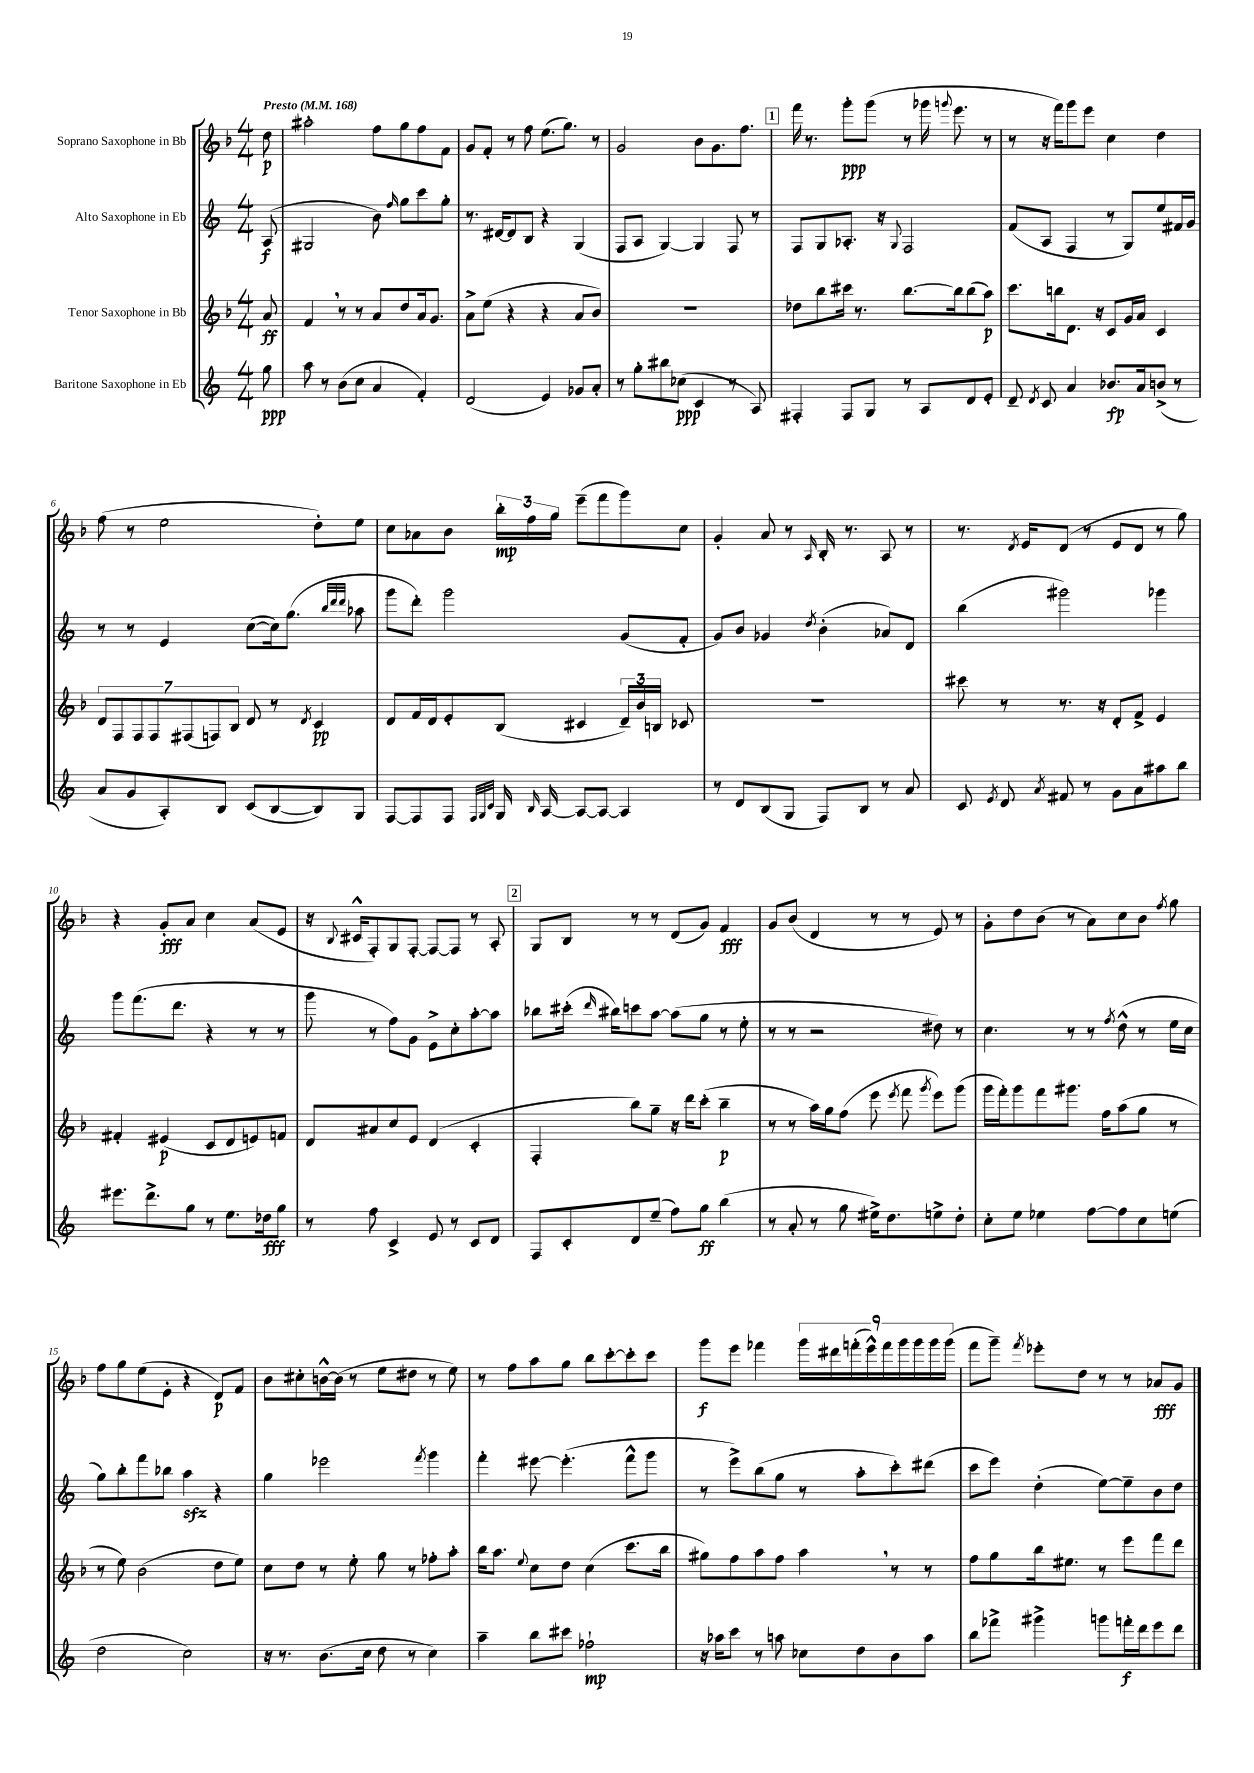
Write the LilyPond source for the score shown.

<<
\new StaffGroup <<
\new Staff = "s0" \with { instrumentName = "Soprano Saxophone in Bb" } {
    \clef treble \key f \major \numericTimeSignature \time 4/4 \partial 8 \tempo "Presto" 4 = 168
    \autoBeamOff d''8\p |
    ais''2-. f''8[ g''8 f''8 f'8] |
    g'8[ f'8]-. r8 f''8 e''8.[( g''8.]) r8 |
    g'2 bes'8[ g'8. f''8.] |
    \mark \markup { \box "1" } f'''16 r8. g'''8[-.\ppp g'''8]( r8 ges'''16 \appoggiatura { g'''8 } e'''8. r8 |
    r8 r16 f'''16[) g'''8 e'''8] c''4 d''4 |
    f''8( r8 e''2 d''8[-.) e''8] |
    c''8[ aes'8 bes'8] \tuplet 3/2 { bes''16[-.\mp f''16 g''16] } e'''8[--( f'''8 g'''8) c''8] |
    g'4-. a'8 r8 \grace { a16 } bes16-. r8. a8 r8 |
    r8. \acciaccatura { d'8 } e'16[ d'8]( r8 e'8[ d'8] r8 g''8) |
    r4 g'8[-.\fff a'8] c''4 a'8[( e'8] |
    r16 \appoggiatura { bes8 } cis'16[-^ f8-.) g8 f8]~-. f8[~ f8] r8 a8-. |
    \mark \markup { \box "2" } g8[ bes8] r8 r8 d'8[( g'8]) f'4\fff |
    g'8[ bes'8]( d'4 r8 r8 e'8) r8 |
    g'8[-. d''8 bes'8]( r8 a'8[) c''8 bes'8] \acciaccatura { f''8 } g''8 |
    f''8[ g''8 e''8( e'8]-. r4 d'8[\p) f'8] |
    bes'8[ cis''8-. b'16~-^ b'16]( r8 e''8[ dis''8] r8 e''8) |
    r8 f''8[ a''8 g''8] bes''8[ c'''8~-. c'''8-. c'''8] |
    g'''8[\f e'''8] fes'''4 \tuplet 9/8 { g'''16[ dis'''16 f'''16-.( e'''16-^) f'''16 g'''16 g'''16 g'''16 g'''16]( } |
    f'''8[ g'''8]--) \acciaccatura { f'''8 } ees'''8[-. d''8] r8 r8 aes'8[\fff g'8] \bar "|." |
}
\new Staff = "s1" \with { instrumentName = "Alto Saxophone in Eb" } {
    \clef treble \key c \major \numericTimeSignature \time 4/4 \partial 8
    \autoBeamOff a8\f( |
    gis2 b'8) \grace { f''16 } g''8[ c'''8 g''8]-. |
    r8. dis'16[~ dis'8 b8] r4 g4( |
    f8[ a8] g4~) g4 f8 r8 |
    \mark \markup { \box "1" } f8[ g8 aes8.]-. r16 \appoggiatura { g8 } f2 |
    f'8[( a8] f4 r8 g8[) e''8 fis'16 g'16] |
    r8 r8 e'4 c''8[~( c''16) g''8.]( \grace { b''32[ d'''32 d'''32] } aes''8 |
    g'''8[ d'''8]-.) g'''2 g'8[( f'8]-. |
    g'8[) b'8] ges'4 \acciaccatura { d''8 } b'4-.( aes'8[) d'8] |
    b''4( gis'''2) ges'''4 |
    g'''8[ f'''8.( d'''8.] r4 r8 r8 |
    g'''8 r8 f''8[) g'8] e'8[-> c''8-. a''8~-. a''8] |
    \mark \markup { \box "2" } bes''8[ cis'''16]-.( \grace { d'''16 } bis''16[) c'''8 a''8]~ a''8[( g''8] r8 e''8-. |
    r8 r8 r2 dis''8) r8 |
    c''4. r8 r8 \acciaccatura { f''8 } d''8-^( r8 e''16[ c''16] |
    g''8[) b''8-. f'''8 bes''8] a''4\sfz r4 |
    g''4 ees'''2 \acciaccatura { f'''8 } g'''4 |
    f'''4-. eis'''8~ eis'''4.-.( f'''8[-^ g'''8] |
    r8 e'''8[->) b''8( g''8] r8 a''8[-. c'''8-.) dis'''8]( |
    c'''8[ e'''8]) d''4-.( e''8[~) e''8-- b'8 d''8] \bar "|." |
}
\new Staff = "s2" \with { instrumentName = "Tenor Saxophone in Bb" } {
    \clef treble \key f \major \numericTimeSignature \time 4/4 \partial 8
    \autoBeamOff a'8\ff |
    f'4 \breathe r8 r8 a'8[ d''8 a'16 g'8.] |
    a'8[-> e''8]( r4 r4 a'8[ bes'8]) |
    R1 |
    \mark \markup { \box "1" } des''8[ bes''8 cis'''16] r8. bes''8.[~ bes''16 bes''8( a''8]\p) |
    c'''8.[ b''16 d'8.] r16 c'8[ g'16 a'16] c'4 |
    \tuplet 7/4 { d'8[ f8 f8 f8 fis8( f8) bes8] } d'8 r8 \acciaccatura { d'8 } c'4\pp |
    d'8[ f'16 d'16 e'8-. bes8]( cis'4 \tuplet 3/2 { d'16[--) bes'16 b16] } ces'8 |
    R1 |
    cis'''8 r8 r8. r16 d'8[-. f'8]-> e'4 |
    fis'4-. eis'4\p( c'8[ d'8 e'8) f'8] |
    d'8[ ais'8 c''8 e'8] d'4( c'4-. |
    \mark \markup { \box "2" } f4-. bes''8[) g''8]-- r16 d'''16[ c'''8]-.( bes''4--\p |
    r8 r8 a''16[) g''16 f''8]( e'''8 \acciaccatura { e'''8 } f'''8 \acciaccatura { g'''8 } e'''8[) g'''8]( |
    g'''16[ f'''16-.) g'''8 f'''8 gis'''8.] f''16[ a''8( g''8] r8 |
    r8 e''8) bes'2( d''8[ e''8]) |
    c''8[ d''8] r8 e''8-. g''8 r8 fes''8[-. a''8]-. |
    bes''16[ a''8.] \appoggiatura { e''8 } c''8[ d''8] c''4( c'''8.[ bes''16] |
    gis''8[) f''8 a''8 f''8] a''4 \breathe r8 r8 |
    f''8[ g''8 bes''16 eis''8.] r8 e'''8[ f'''8 d'''8] \bar "|." |
}
\new Staff = "s3" \with { instrumentName = "Baritone Saxophone in Eb" } {
    \clef treble \key c \major \numericTimeSignature \time 4/4 \partial 8
    \autoBeamOff g''8\ppp |
    a''8 r8 b'8[( c''8] a'4 f'4-.) |
    d'2( e'4) ges'8[ a'8]-. |
    r8 g''8[-. bis''8 ces''8]\ppp( c'4 r8 a8) |
    \mark \markup { \box "1" } fis4-. fis8[ g8] r8 a8[ d'8 e'8]-. |
    d'8-- \acciaccatura { d'8 } c'8 a'4 bes'8.[\fp a'16 b'8]->( r8 |
    a'8[ g'8 a8-.) b8] c'8[( b8~ b8) g8] |
    f8[~ f8 f8] \grace { f32[ g32 c'32] } g16 \grace { b16 } a16~ a8[~ a8]~ a4 |
    r8 d'8[ b8( g8] f8[) b8] r8 a'8 |
    c'8 \acciaccatura { e'8 } d'8 \acciaccatura { a'8 } fis'8 r8 g'8[ a'8 ais''8 b''8] |
    eis'''8.[ d'''8.-> g''8] r8 e''8.[ des''16\fff g''8] |
    r8 f''8 c'4-> e'8 r8 c'8[ d'8] |
    \mark \markup { \box "2" } f8[ c'8-. d'8 e''8]--( f''8[) g''8]\ff b''4( |
    r8 a'8-. r8 g''8 eis''16[->) d''8. e''8-> d''8]-. |
    c''8[-. e''8] ees''4 f''8[~ f''8 c''8 e''8]( |
    d''2 c''2) |
    r16 r8. b'8.[( c''16] d''8 r8 c''4) |
    a''4-- b''8[ cis'''8] fes''2-!\mp |
    r16 aes''16[ c'''8] r8 a''8 ces''8[ d''8 b'8 a''8] |
    b''8[ fes'''8]-> gis'''4-> g'''8[ f'''16-.\f d'''16 e'''8 d'''8] \bar "|." |
}
>>
>>
